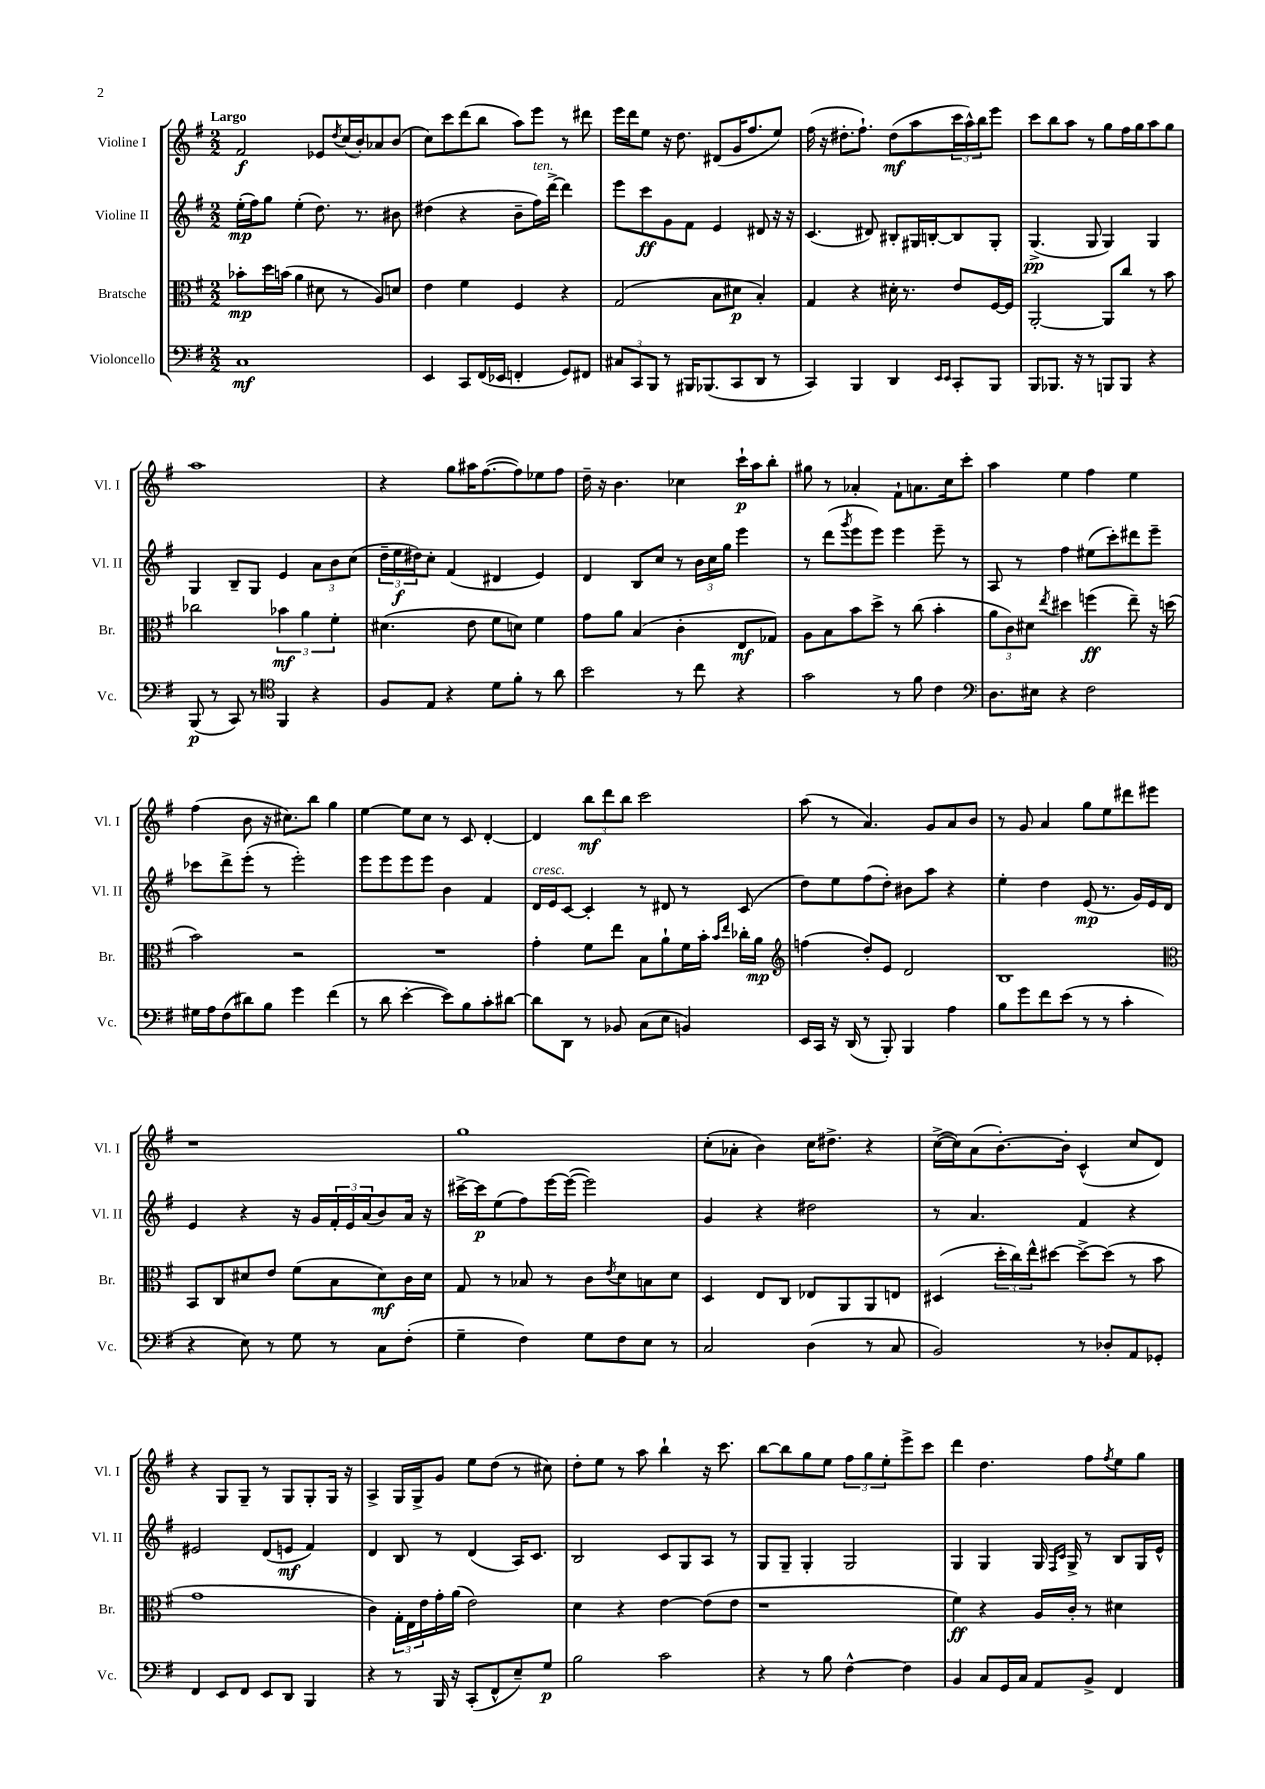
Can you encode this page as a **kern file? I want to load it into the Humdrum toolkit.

**kern	**kern	**kern	**kern
*staff4	*staff3	*staff2	*staff1
*clefF4	*clefC3	*clefG2	*clefG2
*k[f#]	*k[f#]	*k[f#]	*k[f#]
*M2/2	*M2/2	*M2/2	*M2/2
1C	8b-'	(16ee'	2f#
.	.	16ff#)	.
.	16dd	8gg	.
.	(16b	.	.
.	4a	(4ee'	.
.	8d#	8.dd)	8e-
.	.	.	8qdd
.	8r	.	(16cc
.	.	8.r	16b')
.	8A)	.	8a-
.	8d	8b#	(8b
=	=	=	=
4EE	4e	(4dd#	8cc)
.	.	.	8ccc
8CC	4f#	4r	(8ddd
(16FF#	.	.	8bb
16EE-	.	.	.
4FF'	4F#	8b~	8aa)
.	.	16ff#)	8eee
.	.	[16ddd^	.
8GG)	4r	4ddd]	8r
8FF#	.	.	8ddd#
=	=	=	=
12C#	(2G	8eee	16eee
.	.	.	16ddd
12CC	.	.	.
.	.	8ccc	8ee
12BBB	.	.	.
8r	.	8g	16r
.	.	.	8.dd
16BBB#	.	8f#	.
(8.BBB-	.	.	.
.	8B	4e	(8d#
8CC	8d#	.	16g
.	.	.	8.ff#
8DD	4B')	8d#	.
8r	.	16r	8ee)
.	.	16r	.
=	=	=	=
4CC)	4G	(4.c	(16ff#
.	.	.	16r
.	.	.	8.dd#'
4BBB	4r	.	.
.	.	.	8.ff#`)
.	.	8d#)	.
4DD	16d#'	8B#'	(8dd#
.	8.r	.	.
.	.	16G#	8aa
.	.	[16B'	.
16qqEE	.	.	.
16qqEE	.	.	.
8CC'	8e	8B]	24ccc
.	.	.	24aa^^)
.	.	.	24bb
8BBB	[16F#	8G#'	8eee
.	16F#]	.	.
=	=	=	=
8BBB	[2AA'	(4.G^	8ccc
8.BBB-	.	.	8bb
.	.	.	8aa
16r	.	.	.
8r	.	8G	8r
8BBB	8AA]	4G)	8gg
8BBB	8cc	.	16ff#
.	.	.	16gg
4r	8r	4G	8aa
.	8b	.	8gg
=	=	=	=
(8BBB	2cc-	4G	1aa
8r	.	.	.
8CC)	.	8B~	.
8r	.	8G	.
*clefC4	*	*	*
4FF#	6b-	4e	.
.	6a	.	.
4r	.	12a	.
.	6f#'	12b	.
.	.	(12cc	.
=	=	=	=
8F#	(4.d#	24dd~	4r
.	.	24ee	.
.	.	24dd#)	.
8E	.	8cc'	.
4r	.	(4f#	8gg
.	8e	.	16aa#
.	.	.	([8.ff#
8d	8f#	4d#	.
8f#'	8d)	.	8ff#])
8r	4f#	4e)	8ee-
8a	.	.	8ff#
=	=	=	=
2b	8g	4d	16dd~
.	.	.	16r
.	8a	.	4.b
.	(4B	8B	.
.	.	8cc	.
8r	4c'	8r	4cc-
8cc	.	24b	.
.	.	24cc	.
.	.	24gg	.
4r	8E	4eee	16ccc`
.	.	.	16aa
.	8G-)	.	8bb'
=	=	=	=
2g	8A	8r	8gg#
.	8B	(8ddd	8r
.	.	8qggg	.
.	8b	8eee	4a-'
.	8dd^	8eee)	.
8r	8r	4eee	8f#`
8f#	(8cc	.	8.a
4c	4b'	8eee~	.
.	.	.	16cc
.	.	8r	8ccc'
=	=	=	=
*clefF4	*	*	*
8.D	12a	8A	4aa
.	12c)	.	.
.	.	8r	.
.	12d#	.	.
16E#	.	.	.
.	8qee	.	.
4r	4dd#	4ff#	4ee
2F#	(4ff	(8ee#	4ff#
.	.	8ccc')	.
.	8ee~)	8ddd#	4ee
.	16r	8eee~	.
.	(16dd	.	.
=	=	=	=
16G#	2b)	8ccc-	(4ff#
16A	.	.	.
(8F#	.	8ddd^	.
8d#)	.	(8eee'	8b
8B	.	8r	16r
.	.	.	8.cc#)
4g	2r	2eee')	.
.	.	.	8bb
(4f#	.	.	4gg
=	=	=	=
8r	1r	8eee	[4ee
8d	.	8eee	.
[4e'	.	8eee	8ee]
.	.	8eee	8cc
8e])	.	4b	8r
8B	.	.	8c
8c'	.	4f#	[4d'
[8d#	.	.	.
=	=	=	=
8d#]	4g'	16d	4d]
.	.	16e	.
8DD	.	[8c	.
8r	8f#	4c']	12bb
.	.	.	12ddd
8BB-	8ee	.	.
.	.	.	12bb
(8C	8B	8r	2ccc
8E	8a`	8d#	.
4BB)	16f#	8r	.
.	16b'	.	.
.	16qqb	.	.
.	16qqee	.	.
.	16cc-'	(8c	.
.	16a	.	.
=	=	=	=
*	*clefG2	*	*
16EE	(4ff	8dd)	(8aa
16CC	.	.	.
16r	.	8ee	8r
(16DD	.	.	.
8r	8dd')	(8ff#	4.a)
8BBB')	8e	8dd')	.
4BBB	2d	8b#	.
.	.	8aa	8g
4A	.	4r	8a
.	.	.	8b
=	=	=	=
8B	1B	4ee'	8r
8g	.	.	8g
8f#	.	4dd	4a
(8e	.	.	.
8r	.	(8e	8gg
8r	.	8.r	8ee
4c'	.	.	8ddd#
.	.	16g)	.
.	.	16e	8eee#
.	.	16d	.
=	=	=	=
*	*clefC3	*	*
4r	8BB	4e	1r
.	8C	.	.
8E)	8d#	4r	.
8r	8e	.	.
8G	(8f#	16r	.
.	.	16g	.
8r	8B	24f#'	.
.	.	24e	.
.	.	(24a	.
8C	8d#)	8b)	.
(8F#'	16c	16a	.
.	16d#	16r	.
=	=	=	=
4G~	8G	[16ccc#^	1gg
.	.	16ccc#]	.
.	8r	(8ee	.
4F#)	8B-	8ff#)	.
.	8r	[16eee	.
.	.	(16eee_	.
8G	8c	2eee])	.
.	8qe	.	.
8F#	8d	.	.
8E	8B	.	.
8r	8d	.	.
=	=	=	=
2C	4D	4g	(8cc'
.	.	.	8a-'
.	8E	4r	4b)
.	8C	.	.
(4D	8E-	2dd#	16cc
.	.	.	8.dd#^
.	8AA	.	.
8r	8AA	.	4r
8C	8E	.	.
=	=	=	=
2BB)	(4D#	8r	([16cc^
.	.	.	16cc])
.	.	4.a	(8a
.	24dd'	.	[8.b')
.	24cc)	.	.
.	24ee^^	.	.
.	[8dd#	.	.
.	.	.	16b']
8r	8dd#^_	4f#	(4c^^
8D-'	(8dd#]	.	.
8AA	8r	4r	8cc
8GG-'	8b	.	8d)
=	=	=	=
4FF#	1g	2e#	4r
8EE	.	.	8G
8FF#	.	.	8G~
8EE	.	(8d	8r
8DD	.	8e	8G
4BBB	.	4f#)	8G'
.	.	.	16G
.	.	.	16r
=	=	=	=
4r	4c)	4d	4A^
8r	24G'	8B	16G
.	24E	.	.
.	.	.	16G^
.	24e	.	.
16BBB	16g'	8r	8g
16r	(16a	.	.
(8CC'	2e)	(4d	8ee
8FF#^^	.	.	(8dd
8E~)	.	16A)	8r
.	.	8.c	.
8G	.	.	8cc#)
=	=	=	=
2B	4d	2B	8dd'
.	.	.	8ee
.	4r	.	8r
.	.	.	8aa
2c	[4e	8c	4bb`
.	.	8G	.
.	(8e]	8A	16r
.	.	.	8.ccc
.	8e	8r	.
=	=	=	=
4r	1r	8G	[8bb
.	.	8G~	8bb]
8r	.	4G'	8gg
8B	.	.	8ee
[4F#^^	.	2G	12ff#
.	.	.	12gg
.	.	.	12ee'
4F#]	.	.	8eee^
.	.	.	8ccc
=	=	=	=
4BB	4f#)	4G	4ddd
8C	4r	4G	4.dd
16GG	.	.	.
16C	.	.	.
8AA	16A	16G	.
.	.	16qqF#	.
.	.	16qqc	.
.	16c'	16G^	.
8BB^	8r	8r	8ff#
.	.	.	8qff#
4FF#	4d#	8B	8ee
.	.	16G	8gg
.	.	16e^^	.
==	==	==	==
*-	*-	*-	*-
